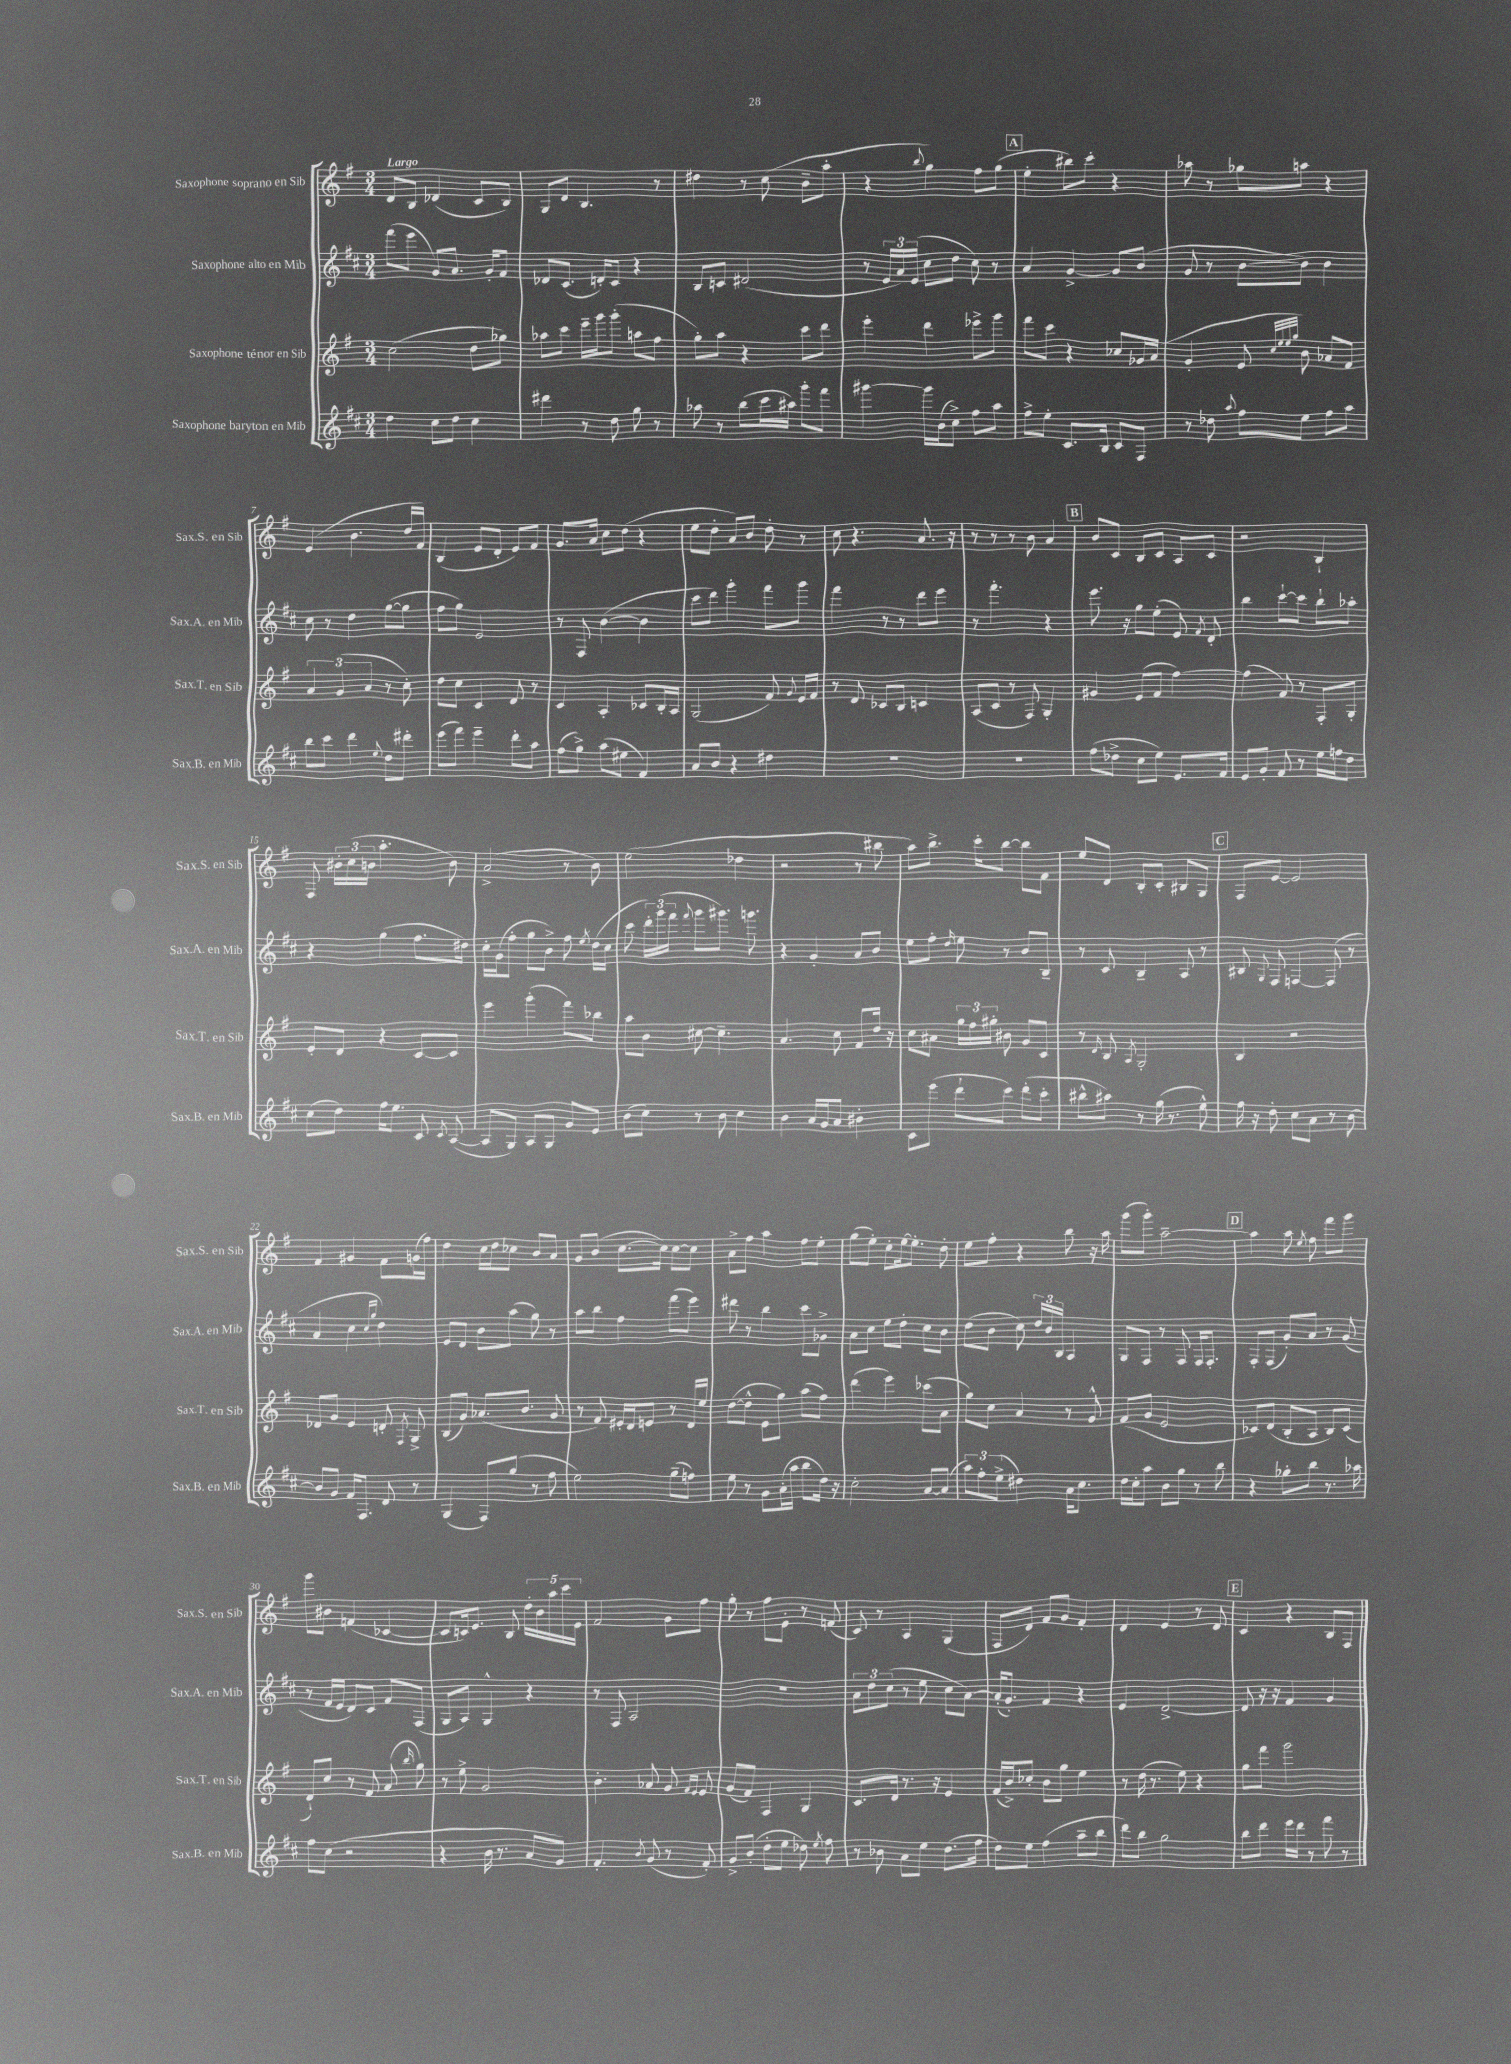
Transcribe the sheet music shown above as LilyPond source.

<<
\new StaffGroup <<
\new Staff = "s0" \with { instrumentName = "Saxophone soprano en Sib" shortInstrumentName = "Sax.S. en Sib" } {
    \clef treble \key g \major \numericTimeSignature \time 3/4 \tempo "Largo"
    \autoBeamOff d'8[ b8] des'4( c'8[ b8]) |
    g8[ d'8] b4. r8 |
    dis''4 r8 c''8( b'8[-- a''8]-. |
    r4 \appoggiatura { b''8 } g''4) fis''8[ g''8]( |
    \mark \markup { \box "A" } e''4-. bis''8[) c'''8]-. r4 |
    aes''8 r8 ges''8[ a''8] r4 |
    e'4( b'4. d''16[ fis'16]) |
    b4( e'8[ d'8]-. e'8[) fis'8] |
    g'8.[ a'16] c''8[ d''8]( r4 |
    e''8[ d''8]-. a'8[) b'8] d''8-. r8 |
    c''8 r4. a'8. r16 |
    r8 r8 r8 b'8 a'4 |
    \mark \markup { \box "B" } b'8[ c'8] b8[ c'8] a8[ c'8] |
    r2 b4-! |
    fis8 \tuplet 3/2 { bis'16[-. c''16( b'16] } a''4.-. b'8) |
    a'2->( r8 b'8) |
    e''2( des''4 |
    r2 r8 bis''8 |
    a''8[) b''8.]-> c'''16[-. b''8]~ b''8[ fis'8] |
    e''8[ d'8] b8[-. c'8]-. bis8[ g8] |
    \mark \markup { \box "C" } fis8[ e'8]~ e'2 |
    fis'4 gis'4 fis'8[ g'16( fis''16]) |
    d''4 c''16[ d''16 ces''8] b'8[ a'8] |
    g'8[ b'8]( c''8.[~ c''16]) c''8[~ c''8] |
    a'8[-> fis''8] a''4 fis''8[ e''8]-. |
    g''8[( e''8]-.) c''8[-. e''16~ e''8.]-. d''8-. |
    e''8[ fis''8]-. r4 b''8 r16 a''16 |
    g'''8[( g'''8]-.) a''2~-- |
    \mark \markup { \box "D" } a''4 a''8 \acciaccatura { e''8 } fis''8 fis'''8[ g'''8] |
    g'''8[ bis'8] f'4( ces'4~ |
    ces'8[ c'16) e'8.] b8 \tuplet 5/4 { d''16[-. b'16 a''16 c'''16 e'16] } |
    fis'2 g'8[ fis''8] |
    g''8-. r8 fis''8[ e'8]-. r8 f'8( |
    c'8) r8 a4 g4( |
    fis8[ d'8]) fis'8[ g'8] fis'4-. |
    d'4 e'4 r8 d'8 |
    \mark \markup { \box "E" } c'4 r4 b8[ fis8] \bar "|." |
}
\new Staff = "s1" \with { instrumentName = "Saxophone alto en Mib" shortInstrumentName = "Sax.A. en Mib" } {
    \clef treble \key d \major \numericTimeSignature \time 3/4
    \autoBeamOff fis'''8[( e'''8] g'8[) a'8.] g'16[-. fis'8] |
    des'8[ cis'8.]( d'16[-.) cis'8] r4 |
    b8[ c'8] dis'2( |
    r8 \tuplet 3/2 { e'16[ a'16) e'16]( } cis''8[ d''8] cis''8) r8 |
    \mark \markup { \box "A" } a'4 g'4~-> g'8[ b'8]( |
    g'8 r8 b'8[~ b'8]) b'4 |
    cis''8 r8 d''4 g''8[~( g''8] |
    fis''8[ g''8]) e'2 |
    r8 fis8 b'4~( b'4 |
    cis'''8[ d'''8]) g'''4-. fis'''8[ g'''8] |
    fis'''4 r8 r8 d'''8[ e'''8] |
    r8 fis'''4.-. r4 |
    \mark \markup { \box "B" } e'''8. r16 g''8[ e''8]-.( e'8) \acciaccatura { fis'8 } d'8-. |
    b''4 cis'''8[~-! cis'''8] b''8[-! aes''8]-. |
    r4 g''4( fis''8.[ dis''16]) |
    cis''16[-. g'16( fis''8]-. g''8[ b'8]->) fis''8 \acciaccatura { e''8 } d''16[( cis''16] |
    cis'''8 \tuplet 3/2 { d'''16[-.) g'''16( fis'''16] } \appoggiatura { fis'''8 } g'''8[ gis'''8.]) g'''8. |
    r4 g'4-. a'8[ b'8] |
    e''8[ fis''8]-. \grace { d''16 } e''8 r8 b'8[ b8]-- |
    r8 cis'8 b4-- a8 r8 |
    \mark \markup { \box "C" } bis8 \appoggiatura { g8 } fis8 f4~ f8( r8 |
    a'4 cis''4 \grace { cis''16[ g''16] } d''4) |
    e'8[ d'8] b'8[ a''8]( g''8) r8 |
    a''8[ b''8] fis''4 fis'''8[( e'''8]) |
    dis'''8 r8 b''4 cis'''8[ ges'8]-> |
    a'8[ cis''8] e''8[ d''8]-. cis''8[ b'8] |
    d''8[( b'8] cis''8) \tuplet 3/2 { d''16[ b'16 b16] } a4 |
    g8[ fis8] r8 fis8 fis16[ fis8.]-. |
    \mark \markup { \box "D" } fis8[-. fis8]( g'8[-.) a'8] r8 g'8( |
    r8 fis'16[ e'16] d'8[) cis'8] fis'8[ fis8]( |
    g8[ a8]) g4-^ r4 |
    r8 fis8 a2 |
    R2. |
    \tuplet 3/2 { a'8[ d''8 cis''8]( } r8 e''8 cis''8[ a'8]~) |
    a'16[-.( g'8.]-.) fis'4 r4 |
    e'4 d'2~-> |
    \mark \markup { \box "E" } d'8 r16 r16 fis'4 g'4 \bar "|." |
}
\new Staff = "s2" \with { instrumentName = "Saxophone ténor en Sib" shortInstrumentName = "Sax.T. en Sib" } {
    \clef treble \key g \major \numericTimeSignature \time 3/4
    \autoBeamOff c''2( d''8[ ges''8]) |
    aes''8[ c'''8] e'''16[-- g'''16 g'''8]-.( a''8[ fis''8] |
    g''8[-.) a''8] r4 c'''8[ d'''8] |
    e'''4-. d'''4 ees'''8[-> g'''8] |
    \mark \markup { \box "A" } fis'''8[ c'''8] r4 ces''8[ ges'16 a'16]( |
    g'4-. e'8 \grace { c''32[ e''32 e''32 g''32] } b'8) aes'8[ fis'8] |
    \tuplet 3/2 { a'4 g'4( a'4 } r8 c''8-.) |
    d''8[ c''8] c'4 d'8 r8 |
    c'4 a4-. ces'8[ b16-. a16] |
    g2( fis'8) \appoggiatura { g'8 } e'16[ fis'16] |
    r8 d'8 ces'8[ b8] c'4 |
    a8[( c'8] r8 fis8) g4-. |
    \mark \markup { \box "B" } gis'4 e'8[( fis'8] fis''4~) |
    fis''4( fis'8) r8 fis8[-. g8]-. |
    e'8[-. d'8] r4 c'8[~ c'8] |
    e'''4 g'''4-.( fis'''8[) bes''8] |
    a''8[ b'8] cis''8~ cis''4.-- |
    a'4. c''8 fis'8[ d''16] r16 |
    c''8[ ais'8] \tuplet 3/2 { g''16[ fis''16 gis''16]-. } bis'8 g'8[ c'8] |
    r8 \grace { d'16 } b8 \acciaccatura { a8 } g2-. |
    \mark \markup { \box "C" } b4 r2 |
    des'8[ g'8] e'4 d'8-. \acciaccatura { fis8 } g8-> |
    b8[( g'8]) aes'8.[( b'8.] g'8 |
    r8 fis'8) eis'16[-. d'16 e'8] r8 d'16[ e''16] |
    d''8[~( d''8]-^ e'8[ g''8]) a''8[( fis''8]) |
    d'''4( e'''4) ces'''8[( a'8] |
    g''8[) c''8] a'4 r8 g'8-^ |
    fis'8[( g'8] e'2 |
    \mark \markup { \box "D" } ces'8[) d'8]( b8[-. a8] b8[) ces'8]( |
    d'8[-!) c''8] r8 fis'8 a'8( \grace { b''16 } g''8) |
    r8 e''8-> g'2 |
    b'4.-. aes'8 g'8 \grace { fis'16[ e'16] } e'8 |
    g'8[( fis'8]) fis4 g4 |
    c'8.[ d'16] r8. r16 e'4 |
    fis'16[( b'16->) ces''8]-. b'8[ g''8] e''4 |
    r8 d''16( r8. e''8) r4 |
    \mark \markup { \box "E" } g''8[ fis'''8] g'''2 \bar "|." |
}
\new Staff = "s3" \with { instrumentName = "Saxophone baryton en Mib" shortInstrumentName = "Sax.B. en Mib" } {
    \clef treble \key d \major \numericTimeSignature \time 3/4
    \autoBeamOff d''4 cis''8[ d''8] cis''4 |
    dis'''4 r8 d''8 g''8 r8 |
    aes''8 r8 b''8[( cis'''16 ais''16]) g'''8[-. fis'''8] |
    gis'''4~ gis'''16[ b'16( cis''8]->) fis''8[ a''8] |
    \mark \markup { \box "A" } fis''8[-> e''8]-. cis'8.[ b16] cis'8[ fis8] |
    r8 des''8 \appoggiatura { a''8 } fis''8[ e''8] fis''8[ a''8] |
    b''8[ cis'''8] d'''4 \appoggiatura { e''8 } d''8[ dis'''8]-. |
    e'''8[( fis'''8]) e'''4-- d'''8[-. a''8] |
    fis''8[( g''8]->) a''8[( eis''8] fis'4) |
    a'8[ b'8] r4 dis''4 |
    R2. |
    R2. |
    \mark \markup { \box "B" } fis''8[( des''8]-> cis''8[ e''8]) e'8.[ fis'16] |
    e'8[ g'8]-. fis'8 r8 e''16[ f''16 d''8] |
    cis''8[( d''8]) fis''16[ e''8.] cis'8 \acciaccatura { cis'8 } a8~( |
    a8[ g8]) a8[ g8] g'8[ e'8] |
    b'8[( cis''8]) r8 b'8 cis''4 |
    b'4 a'16[ g'16 a'8] bis'4-. |
    cis'8[ e'''8]( d'''8[-! cis'''8]) d'''8[-.( cis'''8]-. |
    bis''8[-^ ais''8]) r8 g''16( r8. e''8-^) |
    \mark \markup { \box "C" } fis''16 r16 d''8-. cis''8[ a'8] r8 b'8~ |
    b'8[ g'8] fis'16[ fis8.] d'8 r8 |
    g4( fis8[) g''8]( r8 fis''8 |
    e''2) g''8[--( f''8]) |
    e''8 r8 g'8[ a'16-.( a''16] b''8[ d''16]) r16 |
    cis''2-. a'8[~ a'8]( |
    \tuplet 3/2 { a''8[) fis''8-. e''8]->( } dis''4) a'16[ cis''8.] |
    d''16[ cis''16-. a''8] b'8[ g''8] r8 b''8 |
    \mark \markup { \box "D" } r4 ges''8[-. b''8] r8. aes''16 |
    fis''8[ cis''8]( r2 |
    r4 b'16 r8. a'8[ g'8]) |
    fis'4.-. \acciaccatura { b'8 } g'8( r8 fis'8-.) |
    g'8[-> b'8]-.( d''8[-. e''8] des''8) \acciaccatura { e''8 } fis''8 |
    r8 bes'8 a'8[ e''8] d''8.[( fis''16] |
    d''8[) e''8] fis''4( a''8[-- b''8] |
    d'''8[) b''8] g''2 |
    \mark \markup { \box "E" } b''8[ d'''8] e'''16[ d'''16] r8 fis'''8 r8 \bar "|." |
}
>>
>>
